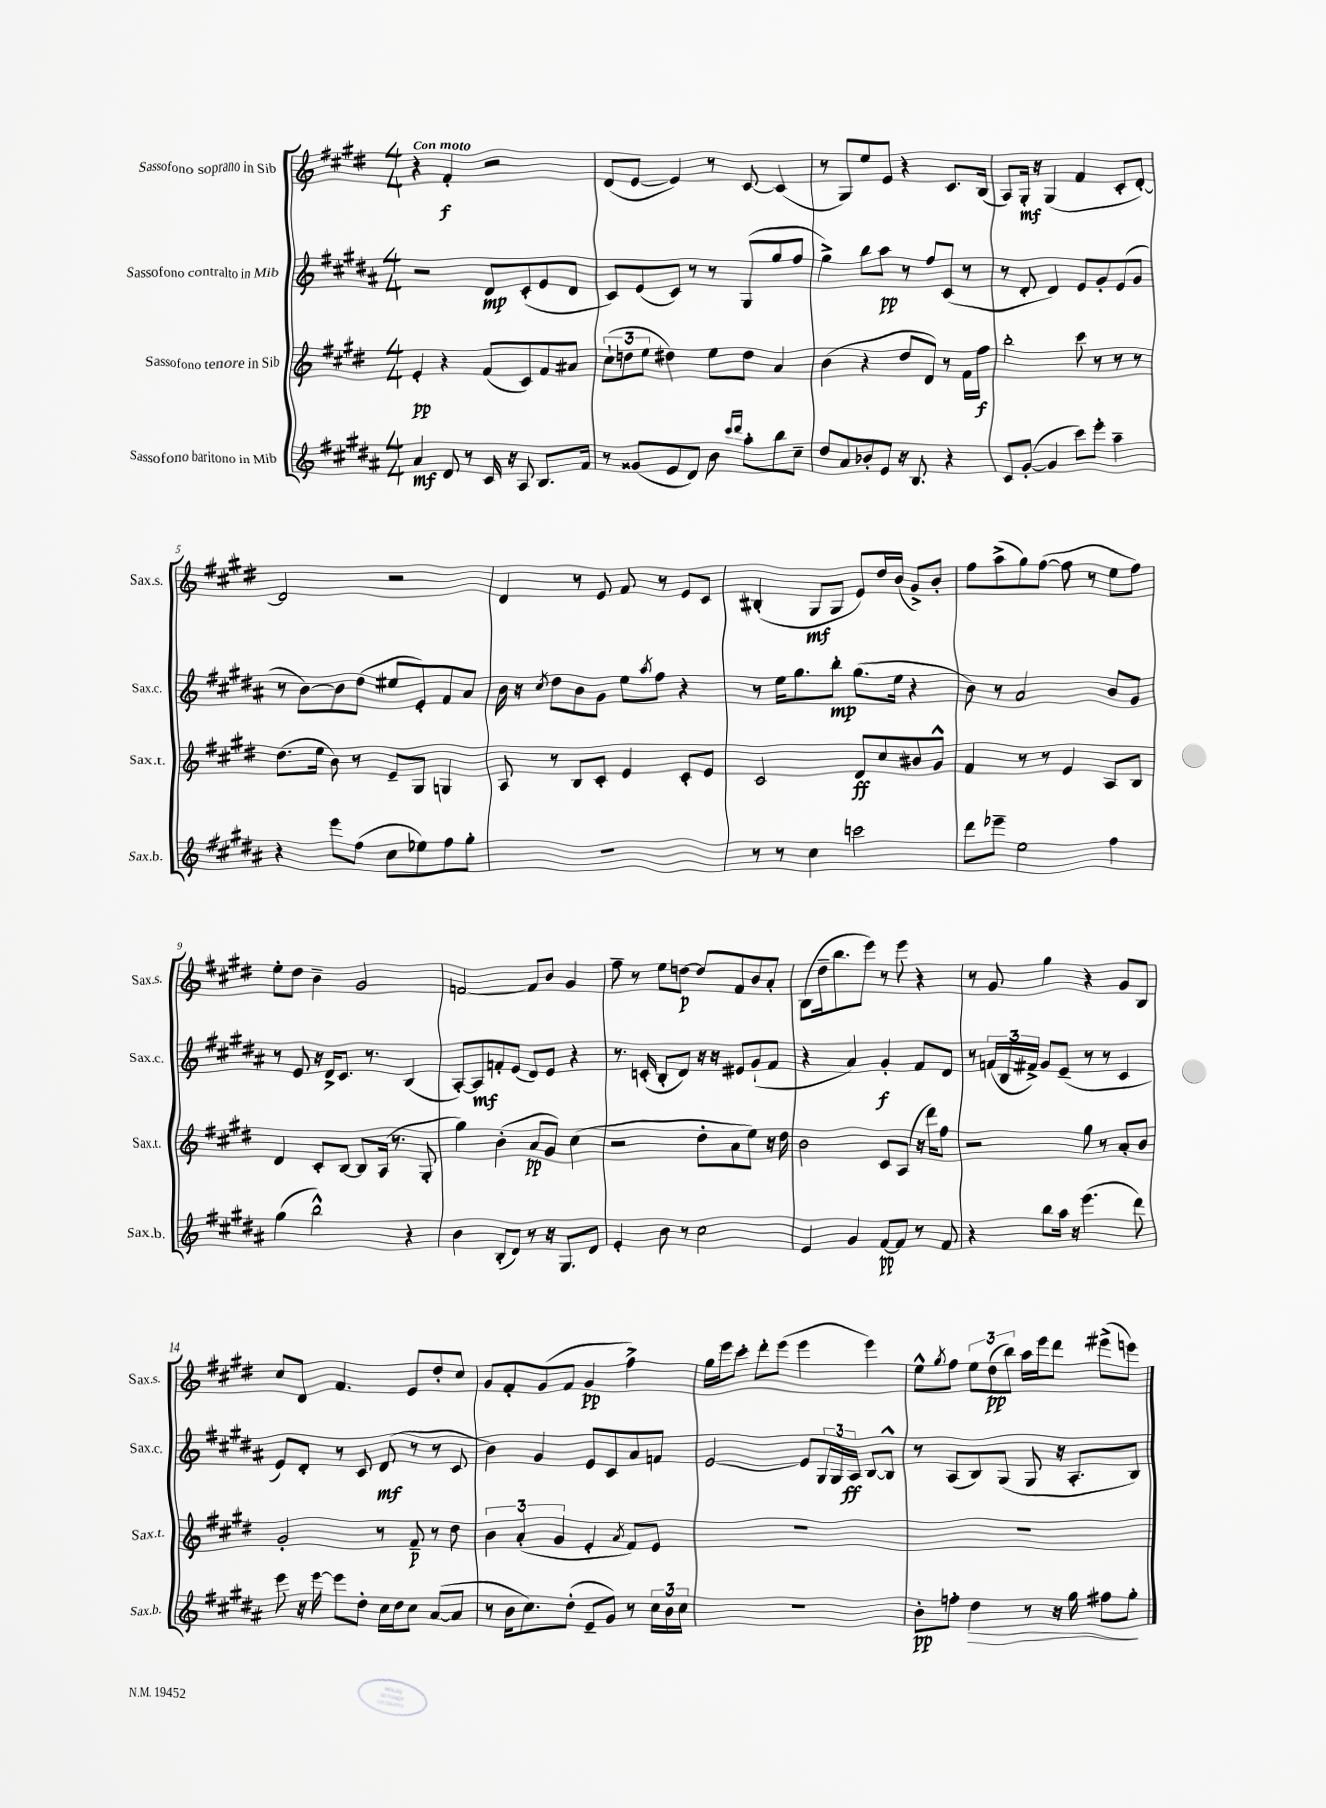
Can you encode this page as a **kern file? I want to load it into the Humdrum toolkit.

**kern	**dynam	**kern	**dynam	**kern	**dynam	**kern	**dynam
*part4	*part4	*part3	*part3	*part2	*part2	*part1	*part1
*staff4	*staff4	*staff3	*staff3	*staff2	*staff2	*staff1	*staff1
*I"Sassofono baritono in Mib	*	*I"Sassofono tenore in Sib	*	*I"Sassofono contralto in Mib	*	*I"Sassofono soprano in Sib	*
*I'Sax.b.	*	*I'Sax.t.	*	*I'Sax.c.	*	*I'Sax.s.	*
*clefG2	*	*clefG2	*	*clefG2	*	*clefG2	*
*k[f#c#g#d#a#]	*	*k[f#c#g#d#]	*	*k[f#c#g#d#a#]	*	*k[f#c#g#d#]	*
*M4/4	*	*M4/4	*	*M4/4	*	*M4/4	*
=1	=1	=1	=1	=1	=1	=1	=1
!	!	!	!	!	!	!LO:TX:a:B:t=Con moto	!
4a#/	mf	4e'/	pp	2r	.	4r	.
8d#/	.	4r	.	.	.	4f#'/	f
8r	.	.	.	.	.	.	.
16c#/	.	(8f#/L	.	8d#/L	mp	2r	.
16r	.	.	.	.	.	.	.
8A#/	.	8c#/)	.	(8c#'/	.	.	.
8.B/L	.	8f#/	.	8e/	.	.	.
.	.	8a#X/J	.	8d#/J	.	.	.
16f#/Jk	.	.	.	.	.	.	.
=2	=2	=2	=2	=2	=2	=2	=2
8r	.	(12cc#`\L	.	8c#/L)	.	(8d#/L	.
.	.	12ddn\	.	.	.	.	.
(8g##X/L	.	.	.	(8e/	.	[8e/J	.
.	.	12ee\J	.	.	.	.	.
8e/	.	4dd#X\)	.	8c#/J)	.	4e/])	.
8d#/J)	.	.	.	8r	.	.	.
8b\	.	8ee\L	.	8r	.	8r	.
16qqccc#/LL	.	.	.	.	.	.	.
16qqddd#/JJ	.	.	.	.	.	.	.
8aa#'\L	.	8dd#\J	.	(8G#/L	.	[8c#/	.
8bb\	.	4a/	.	8gg#/	.	(4c#/]	.
8cc#~\J	.	.	.	8ff#/J	.	.	.
=3	=3	=3	=3	=3	=3	=3	=3
8dd#/L	.	(4b\	.	4gg#^\)	.	8r	.
8a#/	.	.	.	.	.	8G#/L)	.
8b-X'/	.	4r	.	8bb\L	.	8ee/	.
8e/J	.	.	.	8aa#\J	pp	8e/J	.
16r	.	8dd#/L	.	8r	.	4r	.
8.B/	.	.	.	.	.	.	.
.	.	8d#/J)	.	8ff#/L	.	.	.
4r	.	8r	.	(8c#/J	.	8.c#/L	.
.	.	16f#\LL	.	8r	.	.	.
.	.	16ff#\JJ	f	.	.	(16B/Jk	.
=4	=4	=4	=4	=4	=4	=4	=4
8c#/L	.	2bb'\	.	8r	.	8A/L)	.
([8g#'/J	.	.	.	8d#'/	.	16G#'/Jk	mf
.	.	.	.	.	.	16r	.
4g#/]	.	.	.	4d#/)	.	(4G#/	.
8ccc#\L)	.	8ccc#\	.	8e/L	.	4f#/	.
8eee'\J	.	8r	.	8g#'/	.	.	.
4aa#~\	.	8r	.	(8e/	.	8c#'/L	.
.	.	8r	.	8g#/J	.	[8d#'/J)	.
!!LO:LB:g=z
=5	=5	=5	=5	=5	=5	=5	=5
4r	.	(8.dd#\L	.	8r	.	2d#/]	.
.	.	.	.	[8b\L)	.	.	.
.	.	16ee\Jk	.	.	.	.	.
8eee\L	.	8b\)	.	8b\]	.	.	.
(8ff#\J	.	8r	.	(8dd#\J	.	.	.
8cc#\L	.	8e~/L	.	8ee#X/L	.	2r	.
8ee-X\)	.	8G#/J	.	8e'/)	.	.	.
8ff#\	.	4Gn/	.	8f#/	.	.	.
8gg#'\J	.	.	.	8a#/J	.	.	.
=6	=6	=6	=6	=6	=6	=6	=6
1r	.	8A/	.	16b\	.	4d#/	.
.	.	.	.	16r	.	.	.
.	.	.	.	8qcc#/	.	.	.
.	.	8r	.	8dd#\L	.	.	.
.	.	8B/L	.	8b\	.	8r	.
.	.	8c#'/J	.	8g#\J	.	8e/	.
.	.	4e/	.	8ee\L	.	8f#/	.
.	.	.	.	8qaa#/	.	.	.
.	.	.	.	8ff#\J	.	8r	.
.	.	8c#'/L	.	4r	.	8e/L	.
.	.	8e/J	.	.	.	8c#/J	.
=7	=7	=7	=7	=7	=7	=7	=7
8r	.	2c#/	.	8r	.	(4B#X'/	.
8r	.	.	.	16ee\KL	.	.	.
.	.	.	.	8.gg#\	.	.	.
4cc#\	.	.	.	.	.	8G#/L	mf
.	.	.	.	8bb'\J	mp	8G#/J	.
2cccn\	.	8d#/L	ff	(8.gg#\L	.	8e/L)	.
.	.	8cc#/	.	.	.	16dd#/L	.
.	.	.	.	16ee\Jk	.	(16b/JJ	.
.	.	8b#X/	.	4r	.	8g#^/L)	.
.	.	8g#^^/J	.	.	.	8b'/J	.
=8	=8	=8	=8	=8	=8	=8	=8
8ddd#\L	.	4f#/	.	8b\)	.	8ff#\L	.
8eee-X~\J	.	.	.	8r	.	(8aa^\	.
2ee\	.	8r	.	2a#/	.	8gg#\)	.
.	.	8r	.	.	.	([8ff#\J	.
.	.	4e/	.	.	.	8ff#\]	.
.	.	.	.	.	.	8r	.
4ff#\	.	8A/L	.	8b/L	.	8ee\L	.
.	.	8B/J	.	8g#/J	.	8ff#\J)	.
!!LO:LB:g=z
=9	=9	=9	=9	=9	=9	=9	=9
(4gg#\	.	4d#/	.	8r	.	8ee'\L	.
.	.	.	.	8e/	.	8dd#\J	.
2bb^^\)	.	8c#'/L	.	16r	.	4b~\	.
.	.	.	.	16d#^/KL	.	.	.
.	.	[8B/J	.	8.c#/J	.	.	.
.	.	8B/L]	.	.	.	2g#/	.
.	.	.	.	8.r	.	.	.
.	.	(16A/Jk	.	.	.	.	.
.	.	8.r	.	.	.	.	.
4r	.	.	.	(4B/	.	.	.
.	.	8G#'/	.	.	.	.	.
=10	=10	=10	=10	=10	=10	=10	=10
4b\	.	4gg#\)	.	[8A#'/L)	.	[2fn/	.
.	.	.	.	8A#/]	mf	.	.
(8B'/L	.	(4b'\	.	8fn'/	.	.	.
8d#/J)	.	.	.	(8e/J	.	.	.
8r	.	8a/L	pp	8d#/L)	.	8f/L]	.
16r	.	8g#/J)	.	8e/J	.	8b/J	.
8.G#/L	.	.	.	.	.	.	.
.	.	(4cc#\	.	4r	.	4g#/	.
8d#/J	.	.	.	.	.	.	.
=11	=11	=11	=11	=11	=11	=11	=11
4e'/	.	2r	.	8.r	.	8ff#~\	.
.	.	.	.	.	.	8r	.
.	.	.	.	(16cn'/	.	.	.
8b\	.	.	.	8B'/L	.	8ee\L	.
8r	.	.	.	8d#/J)	.	[8ddn\J	p
2cc#\	.	8dd#'\L	.	16r	.	8dd/L]	.
.	.	.	.	16r	.	.	.
.	.	8a\	.	8e#X/L	.	8f#/	.
.	.	8ee\J)	.	(8g#`/	.	8b/	.
.	.	16r	.	8f#/J	.	8a'/J	.
.	.	16dd#\	.	.	.	.	.
=12	=12	=12	=12	=12	=12	=12	=12
4e/	.	2b\	.	4r	.	(8B\L	.
.	.	.	.	.	.	16dd#~\k	.
.	.	.	.	.	.	8.bb\	.
4g#/	.	.	.	4a#/)	.	.	.
.	.	.	.	.	.	8eee\J)	.
[8f#/L	pp	8c#/L	.	4g#'/	f	8r	.
8f#/J]	.	(8A/J	.	.	.	8eee\	.
8r	.	16r	.	8f#/L	.	4r	.
.	.	16ddd#\KL)	.	.	.	.	.
8f#/	.	8ff#\J	.	8d#/J	.	.	.
=13	=13	=13	=13	=13	=13	=13	=13
4r	.	2r	.	8r	.	8r	.
.	.	.	.	(24fn/LL	.	8g#/	.
.	.	.	.	24B/	.	.	.
.	.	.	.	24f#X^/JJ)	.	.	.
8bb\L	.	.	.	8g#/L	.	4gg#\	.
16aa#\Jk	.	.	.	(8e~/J	.	.	.
16r	.	.	.	.	.	.	.
(4.eee\	.	8gg#\	.	8r	.	4r	.
.	.	8r	.	8r	.	.	.
.	.	8a'/L	.	4c#/	.	8g#/L	.
8ddd#\)	.	8b/J	.	.	.	8B/J	.
!!LO:LB:g=z
=14	=14	=14	=14	=14	=14	=14	=14
8eee\	.	2g#'/	.	8e/L)	.	8cc#/L	.
16r	.	.	.	8d#'/J	.	8d#/J	.
[16eee\	.	.	.	.	.	.	.
8eee\L]	.	.	.	8r	.	4.f#/	.
8dd#'\J	.	.	.	8c#/	.	.	.
16cc#\LL	.	8r	.	(8d#/	mf	.	.
16dd#\J	.	.	.	.	.	.	.
8cc#\J	.	8f#~/	p	8r	.	8e/L	.
([8a#/L	.	8r	.	8r	.	8dd#'/	.
8a#/J]	.	8dd#\	.	8c#/	.	8cc#/J	.
=15	=15	=15	=15	=15	=15	=15	=15
8r	.	6b\	.	4b\)	.	8g#/L	.
16b\KL	.	.	.	.	.	8f#'/	.
.	.	(6a'/	.	.	.	.	.
8.cc#\)	.	.	.	.	.	.	.
.	.	.	.	4g#/	.	(8g#/	.
.	.	6g#/	.	.	.	.	.
(8dd#'\J	.	.	.	.	.	8f#/J	.
8e~/L	.	4e'/	.	8e/L	.	4g#/	pp
8g#/J)	.	.	.	8c#/	.	.	.
.	.	8qa/	.	.	.	.	.
8r	.	8f#/L)	.	8a#/	.	4ff#^\)	.
24cc#\LL	.	8e/J	.	8fn/J	.	.	.
24b\	.	.	.	.	.	.	.
24cc#\JJ	.	.	.	.	.	.	.
=16	=16	=16	=16	=16	=16	=16	=16
1r	.	1r	.	[2e/	.	16gg#\LL	.
.	.	.	.	.	.	16eee\J	.
.	.	.	.	.	.	8ccc#'\J	.
.	.	.	.	.	.	8ddd#'\L	.
.	.	.	.	.	.	(8eee\J	.
.	.	.	.	8e/L]	.	4eee\	.
.	.	.	.	24G#/L	.	.	.
.	.	.	.	24G#/	.	.	.
.	.	.	.	24A#/JJ	ff	.	.
.	.	.	.	[8B/L	.	4eee\)	.
.	.	.	.	8B^^/J]	.	.	.
=17	=17	=17	=17	=17	=17	=17	=17
8b'\L	pp	1r	.	8r	.	8ee^^\L	.
.	.	.	.	.	.	8qgg#/	.
8ffn'\J	.	.	.	(8A#/L	.	8ff#\J	.
!	!LO:HP:b	!	!	!	!	!	!
4dd#\	>	.	.	8B/)	.	12ee\L	.
.	.	.	.	.	.	(12dd#\	pp
.	.	.	.	(8G#/J	.	.	.
.	.	.	.	.	.	12bb\J)	.
8r	.	.	.	8G#/	.	16aa\LL	.
.	.	.	.	.	.	16eee\J	.
16r	.	.	.	16r	.	8ddd#\J	.
16gg#\	.	.	.	8.A#'/L	.	.	.
8ff#X\L	.	.	.	.	.	(8eee#X^\L	.
8gg#'\J	.	.	.	8B/J)	.	8eeen\J)	.
.	]	.	.	.	.	.	.
==	==	==	==	==	==	==	==
*-	*-	*-	*-	*-	*-	*-	*-
